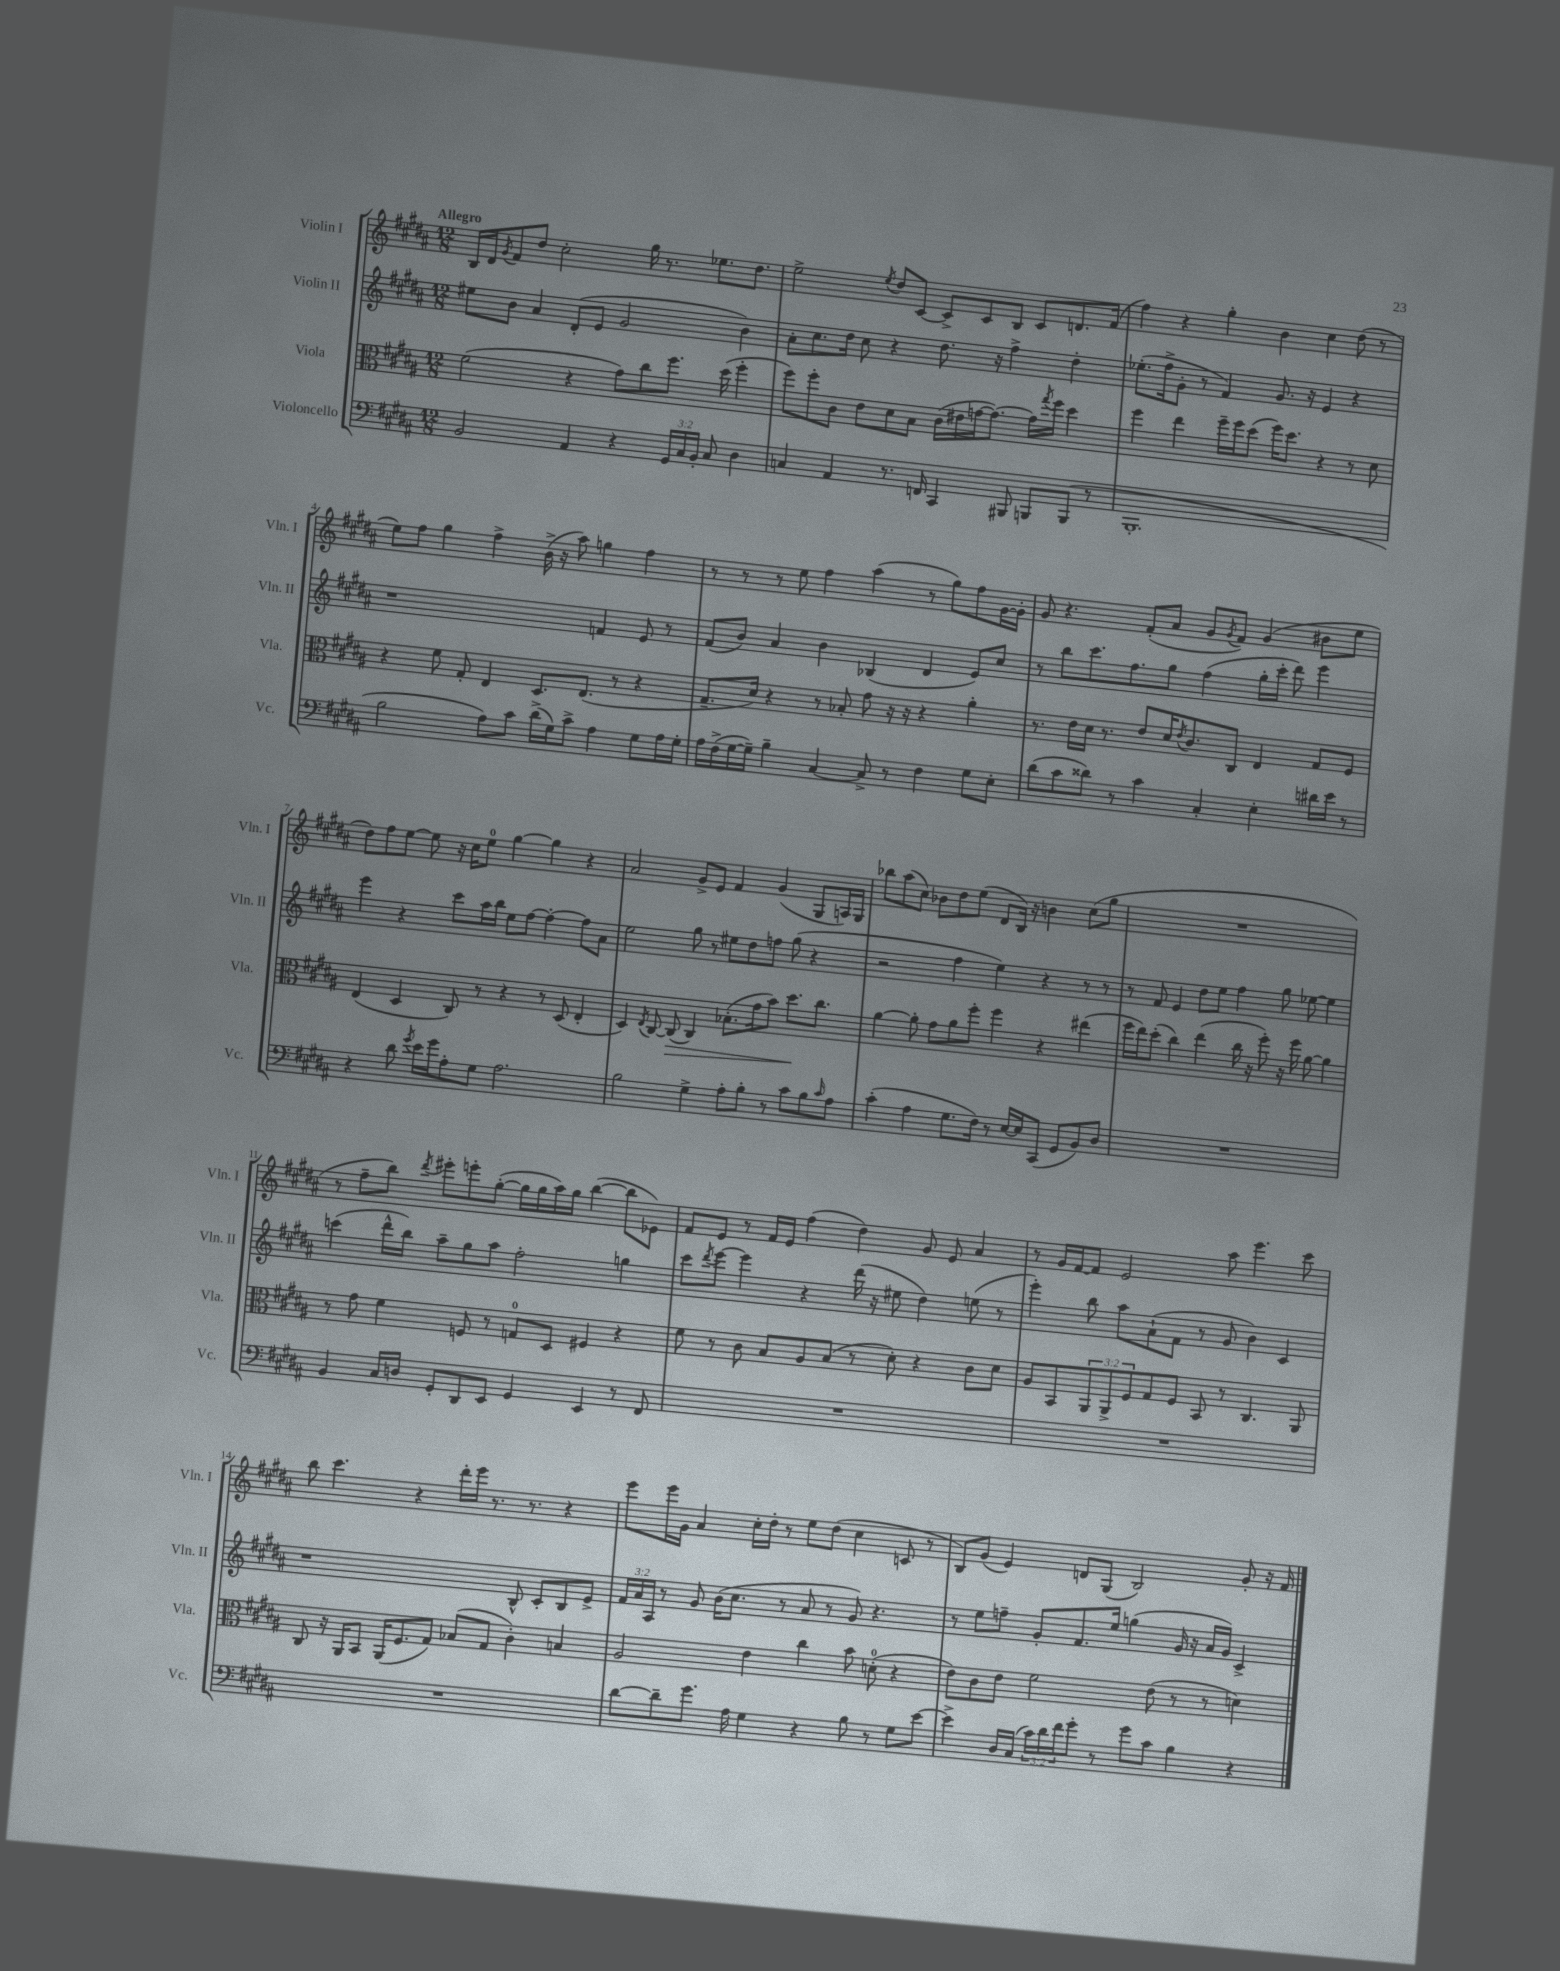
<<
\new StaffGroup <<
\new Staff = "s0" \with { instrumentName = "Violin I" shortInstrumentName = "Vln. I" } {
    \clef treble \key b \major \numericTimeSignature \time 12/8 \tempo "Allegro"
    b16 dis'16 \acciaccatura { gis'8 } fis'8 dis''8 cis''2-. gis''16 r8. ees''8. dis''8. |
    e''2-> \acciaccatura { e''8 } dis''8 cis'8~ cis'8-> cis'8 b8 cis'8 d'8. fis'16( |
    fis''4) r4 gis''4-. b'4 cis''4 dis''8( r8 |
    e''8) fis''8 gis''4 fis''4-> b'16->( r16 ais''8) g''4 fis''4 |
    r8 r8 r8 e''8 fis''4 ais''4( r8 gis''8) fis''8 gis'16~ gis'16-. |
    gis'8 r4. fis'8-.( ais'8 gis'8 \acciaccatura { gis'8 } fis'8) gis'4( bis'8 e''8 |
    dis''8) fis''8 e''8~ e''8 r16 cis''16 e''8-0 gis''4~ gis''4 r4 |
    ais'2 gis'8-> e'8 fis'4 gis'4( gis8 a16) gis16 |
    bes''8 ais''8( cis''8) bes'8 dis''8 e''8( dis'8 b16) r16 b'4 cis''8( gis''8 |
    R1. |
    r8 fis''8-- b''8) \acciaccatura { dis'''8 } eis'''8-. e'''8-. gis''8~-.( gis''16 gis''16 ais''16) gis''16 b''4~( b''8 ees'8) |
    fis'8 e'8 r8 fis'16 e'16 fis''4( dis''4) gis'8 e'8 ais'4 |
    r8 gis'16 fis'16~ fis'8 e'2 ais''8 e'''4. cis'''8 |
    b''8 cis'''4. r4 dis'''16-. e'''16 r8. r8. r4 |
    e'''8 e'''16 gis'16 ais'4 cis''16-. dis''16-. r8 e''8 dis''8( cis''4 c'8 r8 |
    b8) gis'8( e'4) d'8 gis8( b2) gis'8-. r16 fis'16 \bar "|." |
}
\new Staff = "s1" \with { instrumentName = "Violin II" shortInstrumentName = "Vln. II" } {
    \clef treble \key b \major \numericTimeSignature \time 12/8 \override Staff.TupletNumber.text = #tuplet-number::calc-fraction-text
    eis''8 b'8 ais'4 dis'8-.( e'8 gis'2 b'4) |
    ais'8-. cis''8. dis''16 cis''8 r4 dis''8. r16 fis''4-> dis''4-. |
    ees''8.-.( fis''16-> gis'8-. r8 fis'4) gis'8. r16 e'4 r4 |
    r1 f'4 e'8 r8 |
    fis'8( b'8) ais'4 b'4 bes4( dis'4 e'8) cis''8 |
    r8 b''8 cis'''8. fis''8. gis''8 fis''4( gis''16-. cis'''16-. dis'''8) e'''4 |
    e'''4 r4 cis'''8 ais''16 b''16 e''8 fis''8~ fis''4~-. fis''8 ais'8 |
    e''2 gis''8 r8 eis''8 dis''8 f''8 gis''8( r4 |
    r2 fis''4 e''4) r4 r8 r8 |
    r8 fis'8 e'4 dis''8 e''8 fis''4 gis''8 ees''8~ ees''4 |
    c'''4( dis'''16-^ b''16) ais''8-- gis''8 ais''8 fis''2-. g''4 |
    cis'''8 \acciaccatura { dis'''8 } e'''8~ e'''4 r4 dis'''16( r16 eis''8 dis''4) e''8( r8 |
    e'''4-.) b''8 ais''8 ais'8-!( fis'8 r8 gis'8 b'4) cis'4 |
    r1 b8-^ cis'8-. b8 e'8-> |
    \tuplet 3/2 { fis'16 ais'16 ais16 } r8 gis'8 b'16( cis''8. r8 ais'8 r8 gis'8) r4. |
    r8 e''8 f''8-- gis'8-. fis'8. e''16 g''4( gis'16 r16 ais'16 gis'16) cis'4-> \bar "|." |
}
\new Staff = "s2" \with { instrumentName = "Viola" shortInstrumentName = "Vla." } {
    \clef alto \key b \major \numericTimeSignature \time 12/8 \override Staff.TupletNumber.text = #tuplet-number::calc-fraction-text
    fis'2( r4 gis'8) cis''8 fis''8. dis''16( fis''4-. |
    fis''8) fis''8-. cis'8 e'8 dis'8 b8 cis'16( eis'16 g'16~ g'8.~) g'16 \acciaccatura { gis''8 } fis''16 dis''4 |
    fis''4 e''4 fis''16-- fis''16 dis''8( fis''16) dis''8. r4 r8 dis'8 |
    r4 fis'8 gis8-. e4 dis8. e8.( r8 r4 |
    gis8.-- dis'16) r4 r8 bes8-. gis'8 r16 r16 r4 ais'4-. |
    r8. e'16 dis'16 r8. e'8 dis'16 \acciaccatura { e'8 } cis'8. cis8 e4 gis8 fis8 |
    e4( dis4 cis8) r8 r4 r8 dis8( e4-. |
    dis4) \acciaccatura { e8 } cis8~ cis8\>( cis4) bes8.-.( gis'16 b'8) dis''8.\! cis''8. |
    ais'4~ ais'8-. gis'8 ais'8 fis''8-. fis''4 r4 eis''4( |
    fis''16 e''16) dis''8-.( cis''4) e''4( cis''16 r16 fis''8-.) r16 fis''16 ais'8~ ais'4 |
    r8 gis'8 fis'4 f8 r8 g8-0 dis8 fis4 r4 |
    fis'8 r8 cis'8 b8 ais8 b8( r8 dis'8-.) r4 cis'8 dis'8 |
    ais8 b,8 \tuplet 3/2 { ais,8 ais,8-> fis8 } gis8 fis8 b,8 r8 cis4. ais,8 |
    cis8 r16 ais,16 b,8 ais,16( fis8. gis8) bes8( gis8 cis'4-.) b4 |
    ais2 e'4 cis''4 b'8 d'8-0-.( r4 |
    e'8) cis'8 e'8 fis'2 e'8( r8 r8 d'4) \bar "|." |
}
\new Staff = "s3" \with { instrumentName = "Violoncello" shortInstrumentName = "Vc." } {
    \clef bass \key b \major \numericTimeSignature \time 12/8 \override Staff.TupletNumber.text = #tuplet-number::calc-fraction-text
    b,2 ais,4 r4 \tuplet 3/2 { gis,16 cis16 b,16-. } cis8 dis4 |
    c4 ais,4 r8. f,16 cis,4 bis,,8 b,,8 b,,8( r8 |
    b,,1.-. |
    b2 ais8) cis'8 dis'16->( gis16) cis'8-> ais4 gis8 ais16 gis16-. |
    ais16 fis16->( gis16~ gis16--) b4-- cis4~ cis8-> r8 fis4 gis8 e8-. |
    dis'8( cis'8 disis'8) r8 cis'4 cis4-. e4-. dis'16 e'16 r8 |
    r4 dis'8 \acciaccatura { gis'8 } e'16 gis'16 ais8-. gis8 ais2. |
    b2 gis4-> ais8-. b8-. r8 cis'8 b8 \grace { cis'16 } ais8 |
    cis'4-.( ais4 gis8. fis16) r8 e16~ e16 cis,8( gis,8 b,8) dis8 |
    R1. |
    b,4 cis16 d16 gis,8-. dis,8 e,8 gis,4 e,4 r8 fis,8 |
    R1. |
    R1. |
    R1. |
    dis'8~ dis'8-- gis'8. ais16 gis4 r4 b8 r8 gis8 e'8~ |
    e'4-> dis16 cis16( \tuplet 3/2 { cis'16) dis'16 fis'16 } gis'8-. r8 gis'8 cis'8 b4 r4 \bar "|." |
}
>>
>>
